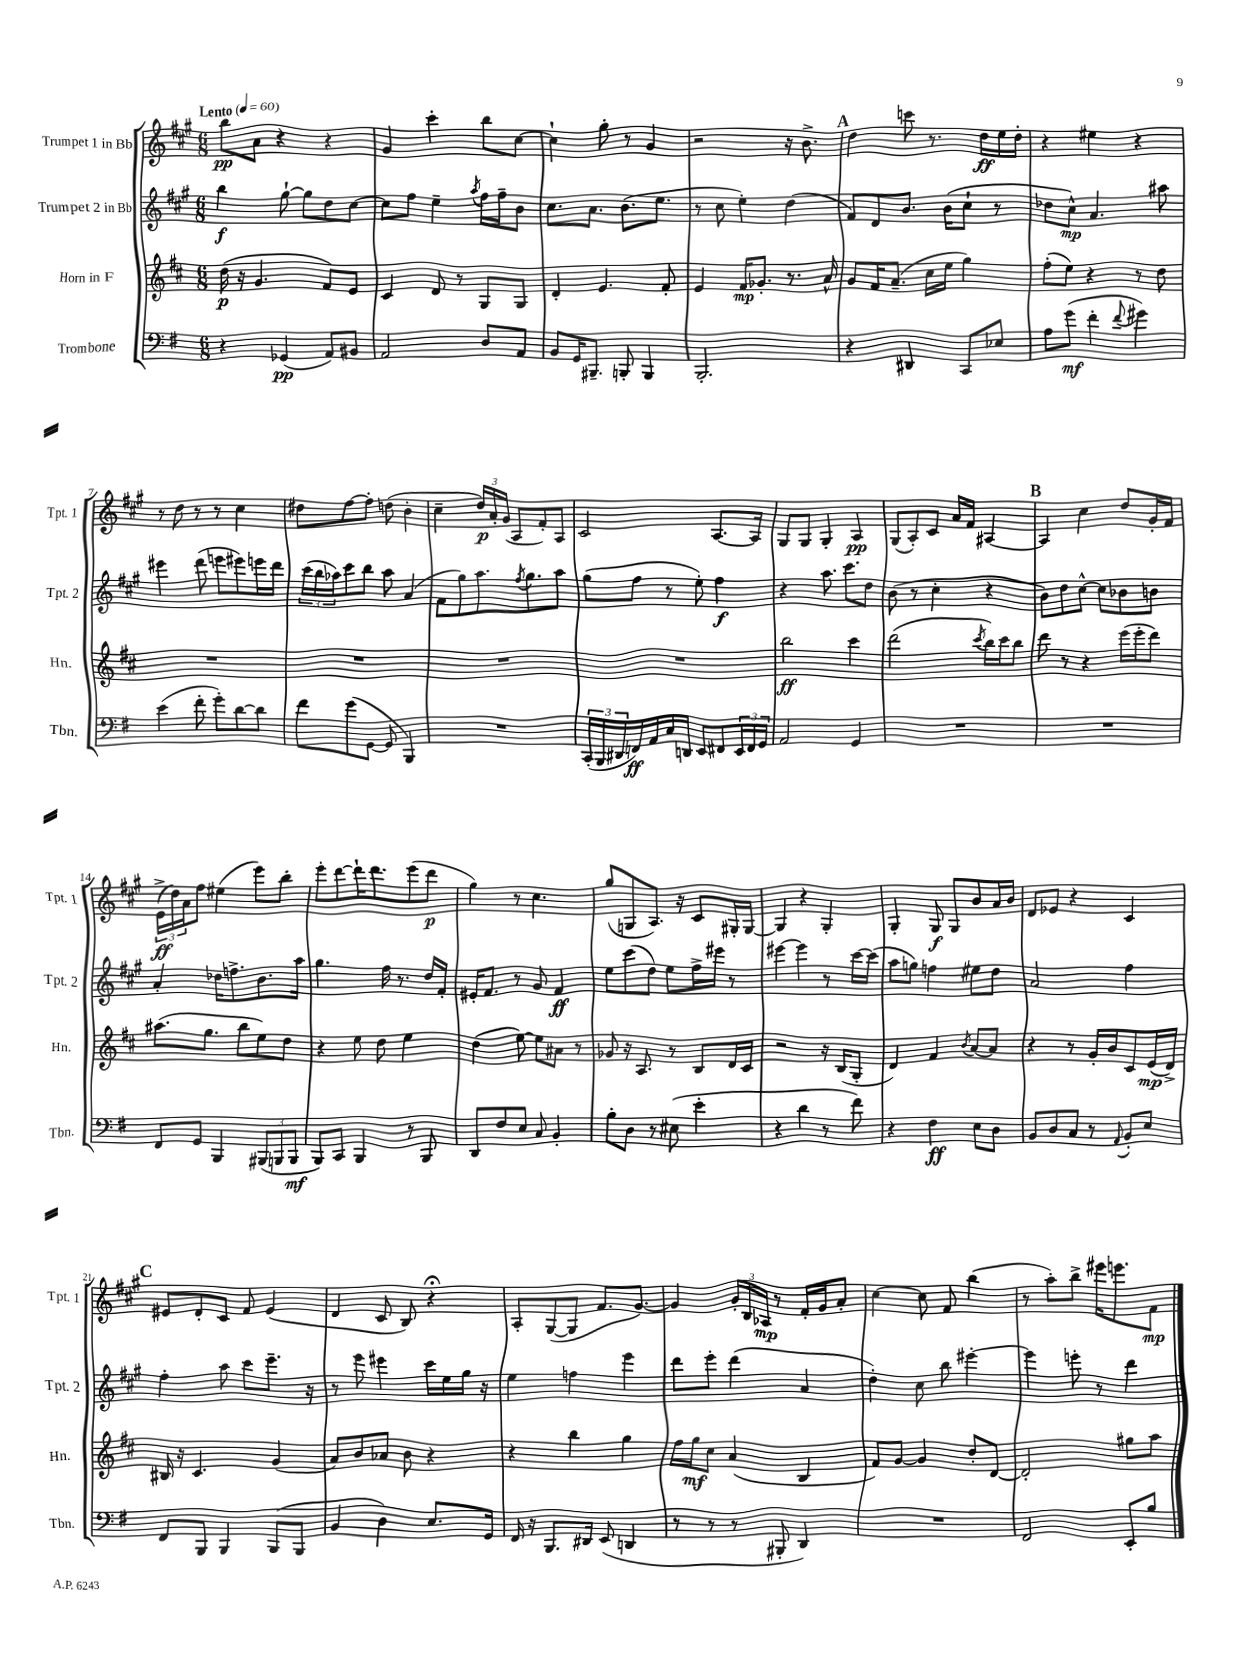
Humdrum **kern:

**kern	**kern	**kern	**kern
*staff4	*staff3	*staff2	*staff1
*clefF4	*clefG2	*clefG2	*clefG2
*k[f#]	*k[f#c#]	*k[f#c#g#]	*k[f#c#g#]
*M6/8	*M6/8	*M6/8	*M6/8
*MM60	*MM60	*MM60	*MM60
4r	(16dd	4bb	8bb
.	16r	.	.
.	4.g	.	8a
(4GG-	.	[8gg#`	4r
.	.	8gg#]	.
8AA)	8f#)	8dd	4r
8BB#	8e	[8cc#	.
=	=	=	=
2AA	4c#	8cc#]	4g#
.	.	8ff#	.
.	8d	4ee~	4ccc#'
.	8r	.	.
.	.	8qaa	.
8D	8G	16ff#	8bb
.	.	16ff#~	.
8AA	8G	8b	[8cc#
=	=	=	=
8BB	4d'	8.cc#	4cc#`]
16GG	.	.	.
8.BBB#~	.	8.a	.
.	4.e	.	8gg#'
8BBB'	.	(8.b	8r
4BBB	.	.	4g#
.	.	8.ee	.
.	8f#'	.	.
=	=	=	=
2.BBB'	4e	8r	2r
.	.	8cc#	.
.	16f#	4ee')	.
.	8.g-'	.	.
.	8.r	(4dd	16r
.	.	.	8.b^
.	16a^^	.	.
=	=	=	=
4r	8g	8f#)	4dd
.	16f#	8d	.
.	(8.a~	.	.
4DD#	.	8.b	8ccc
.	16cc#	.	8.r
.	16ee	(16b	.
8CC	4gg)	8cc#`	.
.	.	.	16dd
8E-	.	8r	16ee
.	.	.	16dd'
=	=	=	=
8A	(8ff#'	8dd-	4r
(8g	8ee)	8cc#^^)	.
4f#'	4r	4.a	4ee#
8qqf#	.	.	.
4g#)	8r	.	4r
.	8dd	8aa#	.
=	=	=	=
(4e	2.r	4eee#	8r
.	.	.	8dd
8f#'	.	(8ddd	8r
8g')	.	8eee	8r
[8d	.	8eee#)	4cc#
8d]	.	16eee	.
.	.	16ddd	.
=	=	=	=
8f#	2.r	(24ccc#	8dd#
.	.	24bb	.
.	.	24aa-)	.
(8g	.	8ccc#	[8ff#
[8GG	.	8bb	8ff#']
8GG]	.	8aa-	(8dd
4BBB)	.	(4a	4b'
=	=	=	=
2.r	2.r	8f#	4cc#~
.	.	8gg#)	.
.	.	8.aa	24dd)
.	.	.	24a'
.	.	.	(24g#
.	.	.	8A
.	.	8qff#	.
.	.	8.gg#	.
.	.	.	8f#')
.	.	8aa	8A
=	=	=	=
(24CC'	2.r	(8gg#	2c#
24BBB	.	.	.
24DD#	.	.	.
16FF)	.	8ff#	.
16AA	.	.	.
16C	.	8r	.
16DD	.	.	.
8EE	.	8ee')	.
8FF#	.	4ff#	[8.A
24EE	.	.	.
24FF#	.	.	.
.	.	.	16A]
24GG	.	.	.
=	=	=	=
2AA	2bb	4r	8G#
.	.	.	8G#
.	.	8.aa	4G#'
.	.	8.ccc#	.
4GG	4ccc#	.	4A
.	.	8dd	.
=	=	=	=
2.r	(2ddd	(8b	(8G#
.	.	8r	8A')
.	.	4cc#'	8c#
.	.	.	16a
.	.	.	16f#
.	8qccc#	.	.
.	16bb)	4r	[4A#
.	16ccc#	.	.
.	8bb	.	.
=	=	=	=
2.r	8ddd	8b)	4A#]
.	8r	8dd	.
.	4r	[8cc#^^	4cc#
.	.	8cc#]	.
.	(16eee	8b-	8dd
.	16eee'	.	.
.	8ddd)	8b	16g#'
.	.	.	16f#
=	=	=	=
8FF#	(8.aa#	4a'	(24e^
.	.	.	24dd)
.	.	.	24a
8GG	.	.	8ff#
.	8.gg	.	.
4BBB	.	16dd-	(4ee#
.	.	8.ff^	.
.	8bb	.	.
(12BBB#	8ee)	8.b	8eee)
12BBB	.	.	.
.	8dd	.	8bb'
12BBB	.	.	.
.	.	16aa	.
=	=	=	=
8BBB)	4r	4.gg#	8eee'
8CC	.	.	[8ddd
4BBB	8ee	.	16ddd`]
.	.	.	8.ddd
.	8dd	16ff#	.
.	.	8.r	.
8r	4ee	.	(8eee
8BBB	.	16dd	8ddd
.	.	16f#'	.
=	=	=	=
8DD	(4dd	16e#'	4gg#)
.	.	8.f#	.
8F#	.	.	.
8E	[8ee)	8r	8r
8C	8ee]	8g#	4.cc#
4BB'	8a#	4f#	.
.	8r	.	.
=	=	=	=
8B'	8g-	8ee	(8gg#
8D	16r	(8ccc#	8G
.	8.A	.	.
8r	.	8dd)	8.A)
(8E#	8r	8ee	.
.	.	.	16r
4e'	8B	16ff#^	8c#
.	.	16eee#	.
.	16d	8r	16G#'
.	16c#	.	[16G#
=	=	=	=
4r	2r	[4eee#	4G#]
4d	.	4eee#]	4r
8r	16r	8r	4G#'
.	(16B	.	.
8f#)	8G'	[16ccc#	.
.	.	(16ccc#]	.
=	=	=	=
4r	4d)	8aa	4G#'
.	.	8gg)	.
4F#	4f#	4ff	8G#
.	.	.	8G#
.	8qb	.	.
8E	[8a	8ee#	8b
8D	8a]	8dd	16a
.	.	.	16b
=	=	=	=
8BB	4r	2a	8d
8D	.	.	8e-
8C	8r	.	4r
8r	16g'	.	.
.	16b	.	.
8qqAA	.	.	.
8BB'	8c#	4ff#	4c#
8E	(16e	.	.
.	16d^)	.	.
=	=	=	=
8FF#	16B#	4ff#'	8e#
.	16r	.	.
8BBB	4.c#	.	8d'
4BBB	.	8aa	8c#
.	.	8ccc#	8f#
(8BBB	(4g	8.eee~	(4e#
8BBB	.	.	.
.	.	16r	.
=	=	=	=
4BB	8a)	8r	4d
.	8b	8eee	.
4D)	8a-	4eee#	8c#
.	8b	.	8B)
8.E	4r	16ccc#	4r;
.	.	16ee	.
.	.	16gg#	.
16GG	.	16r	.
=	=	=	=
16FF#	4r	4ee	8A'
16r	.	.	.
8.BBB	.	.	([8G#
.	4bb	4ff	8G#]
16DD#	.	.	.
(8EE	.	.	8.f#
4DD	4gg	4eee	.
.	.	.	[8.g#)
=	=	=	=
8r	16ff#	8ddd	4g#]
.	16gg	.	.
8r	8cc#	8eee'	.
8r	(4a	(4ddd	24g#'
.	.	.	24B
.	.	.	24A-
8BBB#'	.	.	8r
4DD)	4B	4a	16f#'
.	.	.	16g#
.	.	.	8a'
=	=	=	=
2.r	8f#)	4dd')	[4cc#
.	[8g	.	.
.	4g]	8cc#	8cc#]
.	.	8bb	8f#
.	8dd'	[4eee#'	(4bb
.	[8d	.	.
=	=	=	=
2FF#	2d']	4eee#]	8r
.	.	.	8aa')
.	.	8eee'	8bb^
.	.	8r	16eee#
.	.	.	8.eee
8EE'	8gg#	4ddd	.
8B	8aa	.	8f#
==	==	==	==
*-	*-	*-	*-
